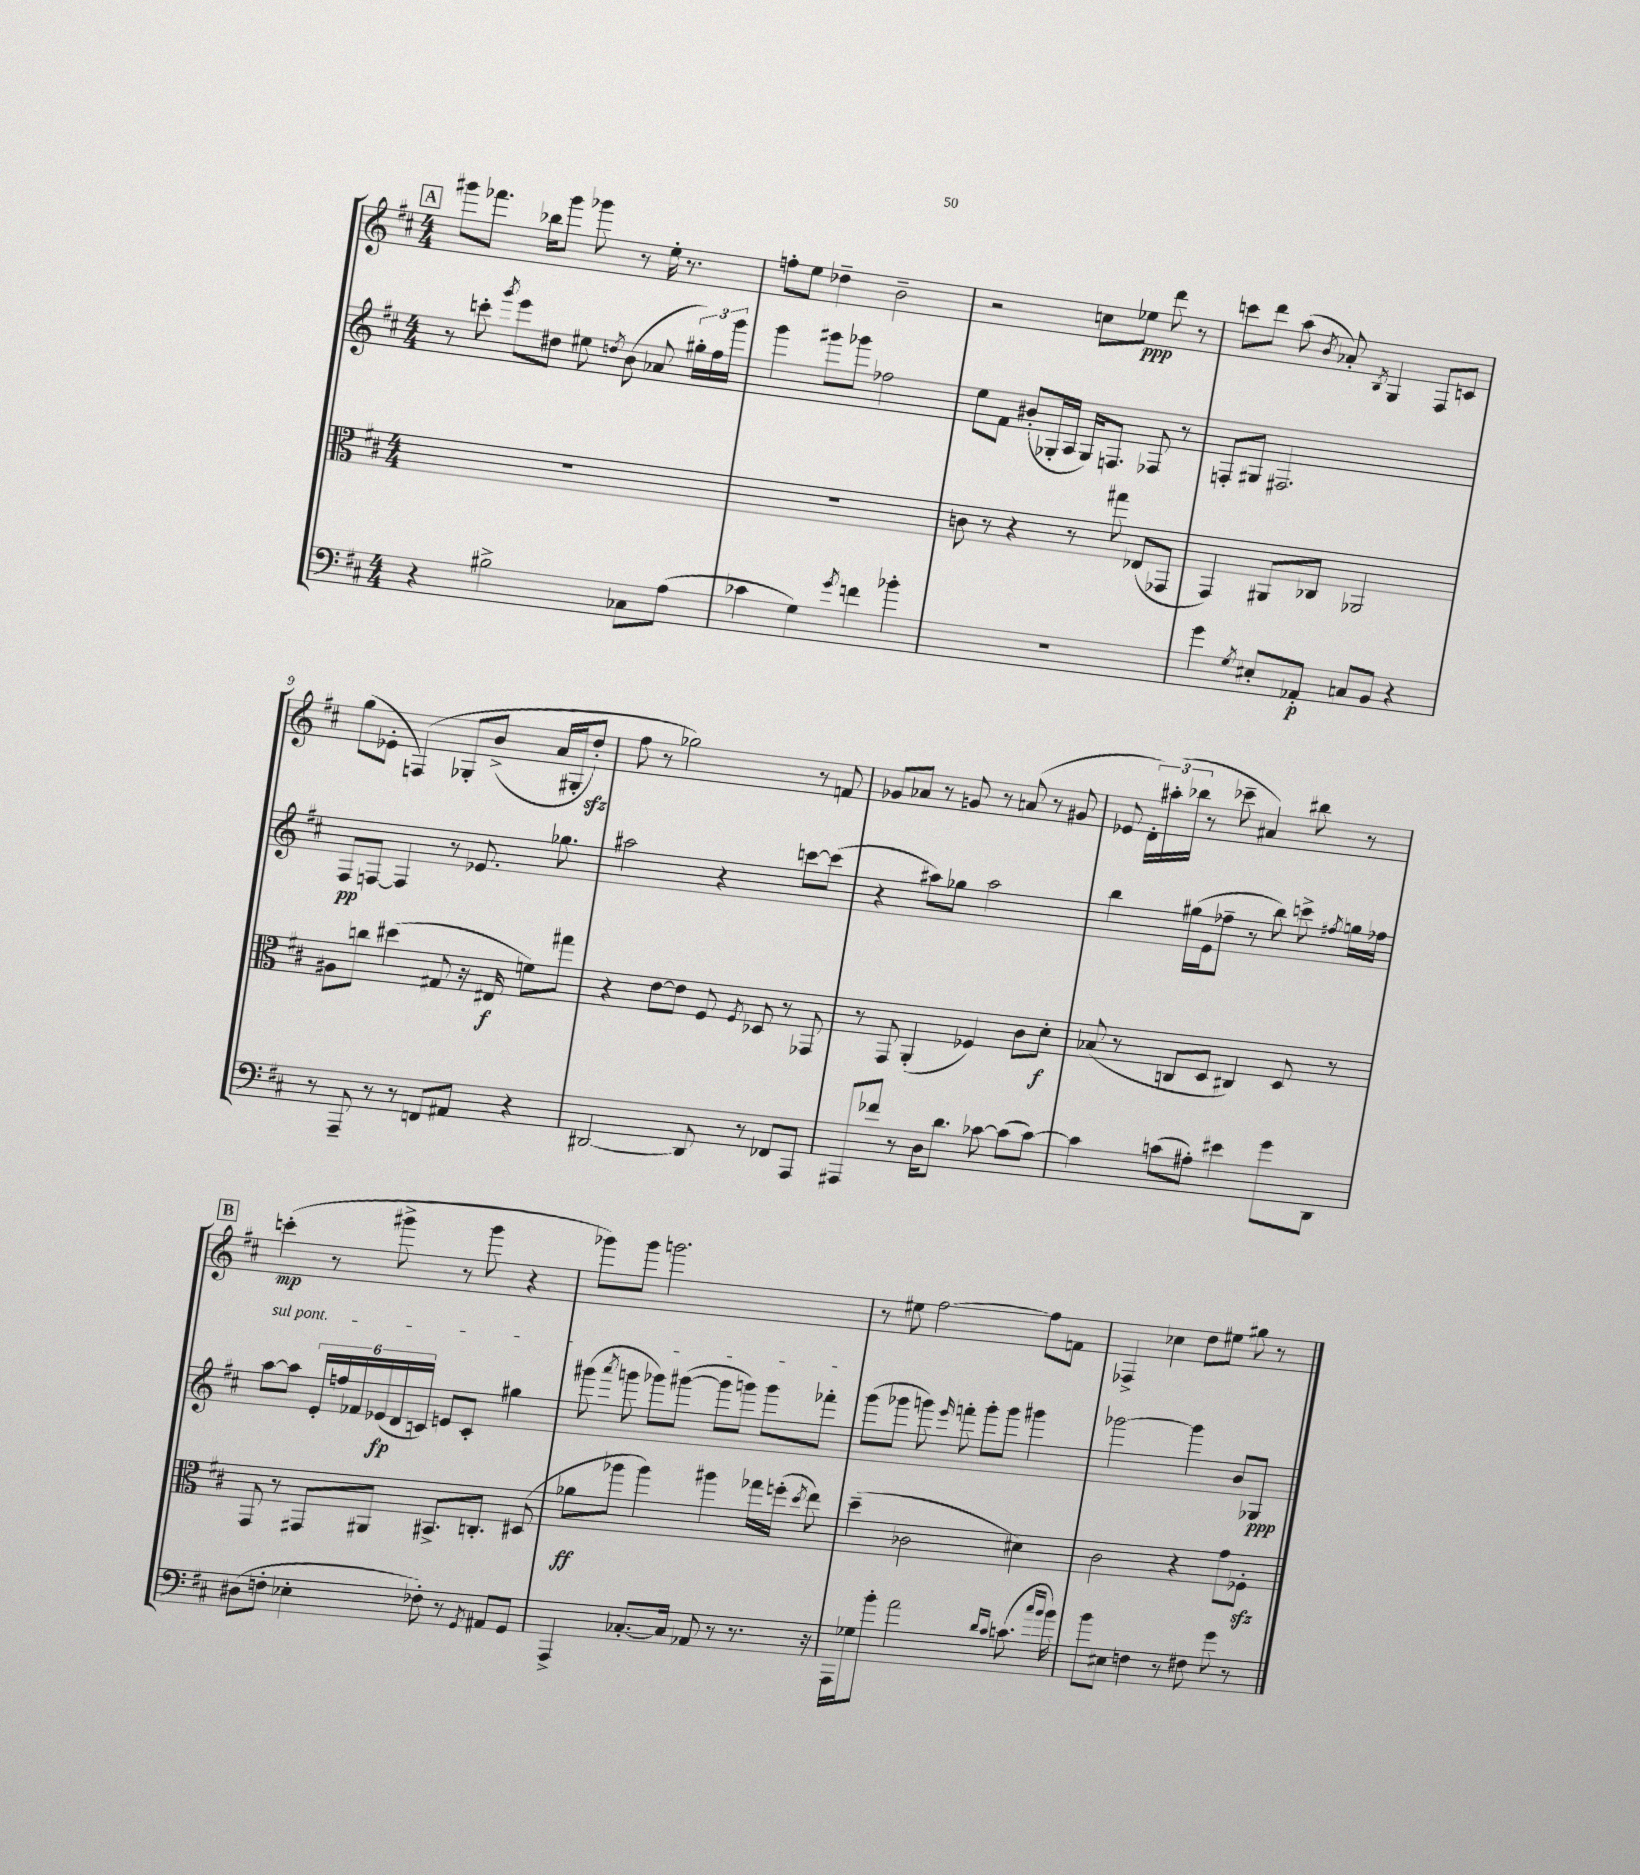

**kern	**kern	**kern	**kern
*staff4	*staff3	*staff2	*staff1
*clefF4	*clefC3	*clefG2	*clefG2
*k[f#c#]	*k[f#c#]	*k[f#c#]	*k[f#c#]
*M4/4	*M4/4	*M4/4	*M4/4
4r	1r	8r	8ggg#
.	.	8ccc'	8.fff-
.	.	8qggg	.
2B#^	.	8eee	.
.	.	.	16bb-
.	.	8dd#	8ggg#
.	.	8ee#	8ggg-
.	.	8qdd	.
.	.	(8b	8r
8C-	.	8a-	16ee'
.	.	.	8.r
(8A	.	24gg#')	.
.	.	24ff#	.
.	.	24ggg	.
=	=	=	=
4c-	1r	4ggg	8ff'
.	.	.	8ee
4G)	.	8ggg#	4dd-~
.	.	8ggg-	.
8qg	.	.	.
4f	.	2ff-	2b~
4b-'	.	.	.
=	=	=	=
1r	8c	8ee	2r
.	8r	8f#	.
.	4r	(8b#'	.
.	.	16G-'	.
.	.	16A	.
.	8r	16G-)	8cc
.	.	8.F	.
.	8gg#	.	8ee-
.	(8E-	8F-	8ddd
.	8GG-	8r	8r
=	=	=	=
4g	4GG)	8F'	8ccc
.	.	8G#	8ddd
8qG	.	.	.
8E#'	8AA#	2.F#	(8aa
.	.	.	8qb
8AA-'	8C-	.	8a-')
.	.	.	8qB
8C	2AA-	.	4G
8BB	.	.	.
4r	.	.	8F#
.	.	.	8c
=	=	=	=
8r	8A#	8F#	(8gg
8AAA~	8cc	[8F	8e-'
8r	(4dd#	4F]	&(4F)
8r	.	.	.
8FF	8G#	8r	8G-'
8AA#	16r	8.e-	(8b^
.	16E#	.	.
4r	8f)	.	16a
.	.	8.gg-	16G#'
.	8gg#	.	8dd')
=	=	=	=
[2DD#	4r	2aa#	8ff#
.	.	.	8r
.	[8e	.	2gg-&)
.	8e]	.	.
8DD#]	8F#	4r	.
.	8qF#	.	.
8r	8D-	.	.
8FF-	8r	[8ccc	8r
8AAA	8GG-	(8ccc]	8f
=	=	=	=
8AAA#	8r	4r	8g-
8f-	8GG	.	8a-
8r	(4AA'	8aa#)	8r
16D	.	8gg-	8g
8.d	.	.	.
.	4F-)	2aa#	8r
[8c-	.	.	(8a
(8c-]	8c#	.	8r
[8c-)	8d'	.	8g#
=	=	=	=
4c-]	(8B-	4bb	8e-
.	8r	.	24d')
.	.	.	(24aa#'
.	.	.	24bb-
(8c	8C	(16gg#	8r
.	.	16e	.
8A#')	8D	8ff-~	8ccc-~
4e#	4C#)	8r	4a#)
.	.	8bb)	.
8g	8D	8ccc^	8bb#
.	.	8qff#	.
8DD	8r	16gg	8r
.	.	16ff-	.
=	=	=	=
(8D#	8GG	[8aa	(4ccc'
8F'	8r	8aa]	.
4E-'	8GG#	24e'	8r
.	.	24ff	.
.	.	24f-	.
.	8AA#	(24e-	8ggg#^
.	.	24d	.
.	.	24c)	.
8F-')	8.BB#^	8e	8r
8r	.	8c'	8ggg#
.	8.C'	.	.
8qGG	.	.	.
8AA#	.	4gg#	4r
8GG	(8D#	.	.
=	=	=	=
4AAA^	8a-	(8ggg#	8ggg-)
.	.	8qaaa	.
.	8aa-	8ggg	8ggg-
[8.C-'	4aa-)	8ggg-)	2.ggg
.	.	([8ggg#	.
16C-]	.	.	.
8AA-	4aa#	8ggg#]	.
8r	.	8ggg)	.
8.r	16gg-	8ggg	.
.	(16ff'	.	.
.	8qdd	.	.
.	8ee)	8fff-'	.
16r	.	.	.
=	=	=	=
16AAA	(4dd~	(8ggg	8r
16G-	.	.	.
8b'	.	8ggg-	8ee#
2a	2c-	8ggg)	[2ff#
.	.	16qqeee	.
.	.	8fff'	.
.	.	8ggg'	.
.	.	8ggg	.
16qqd	.	.	.
16qqc#	.	.	.
(8.c	4d#)	4ggg#	8ff#]
.	.	.	8f
16qqcc#	.	.	.
16qqb	.	.	.
16b)	.	.	.
=	=	=	=
8b	2c#	[2ggg-	4F-^
8E#	.	.	.
4F	.	.	4cc-
8r	4r	4ggg-]	8dd
8F#	.	.	8ee#
8g	8g	8b	8gg#
8r	8F-'	8G-	8r
==	==	==	==
*-	*-	*-	*-
